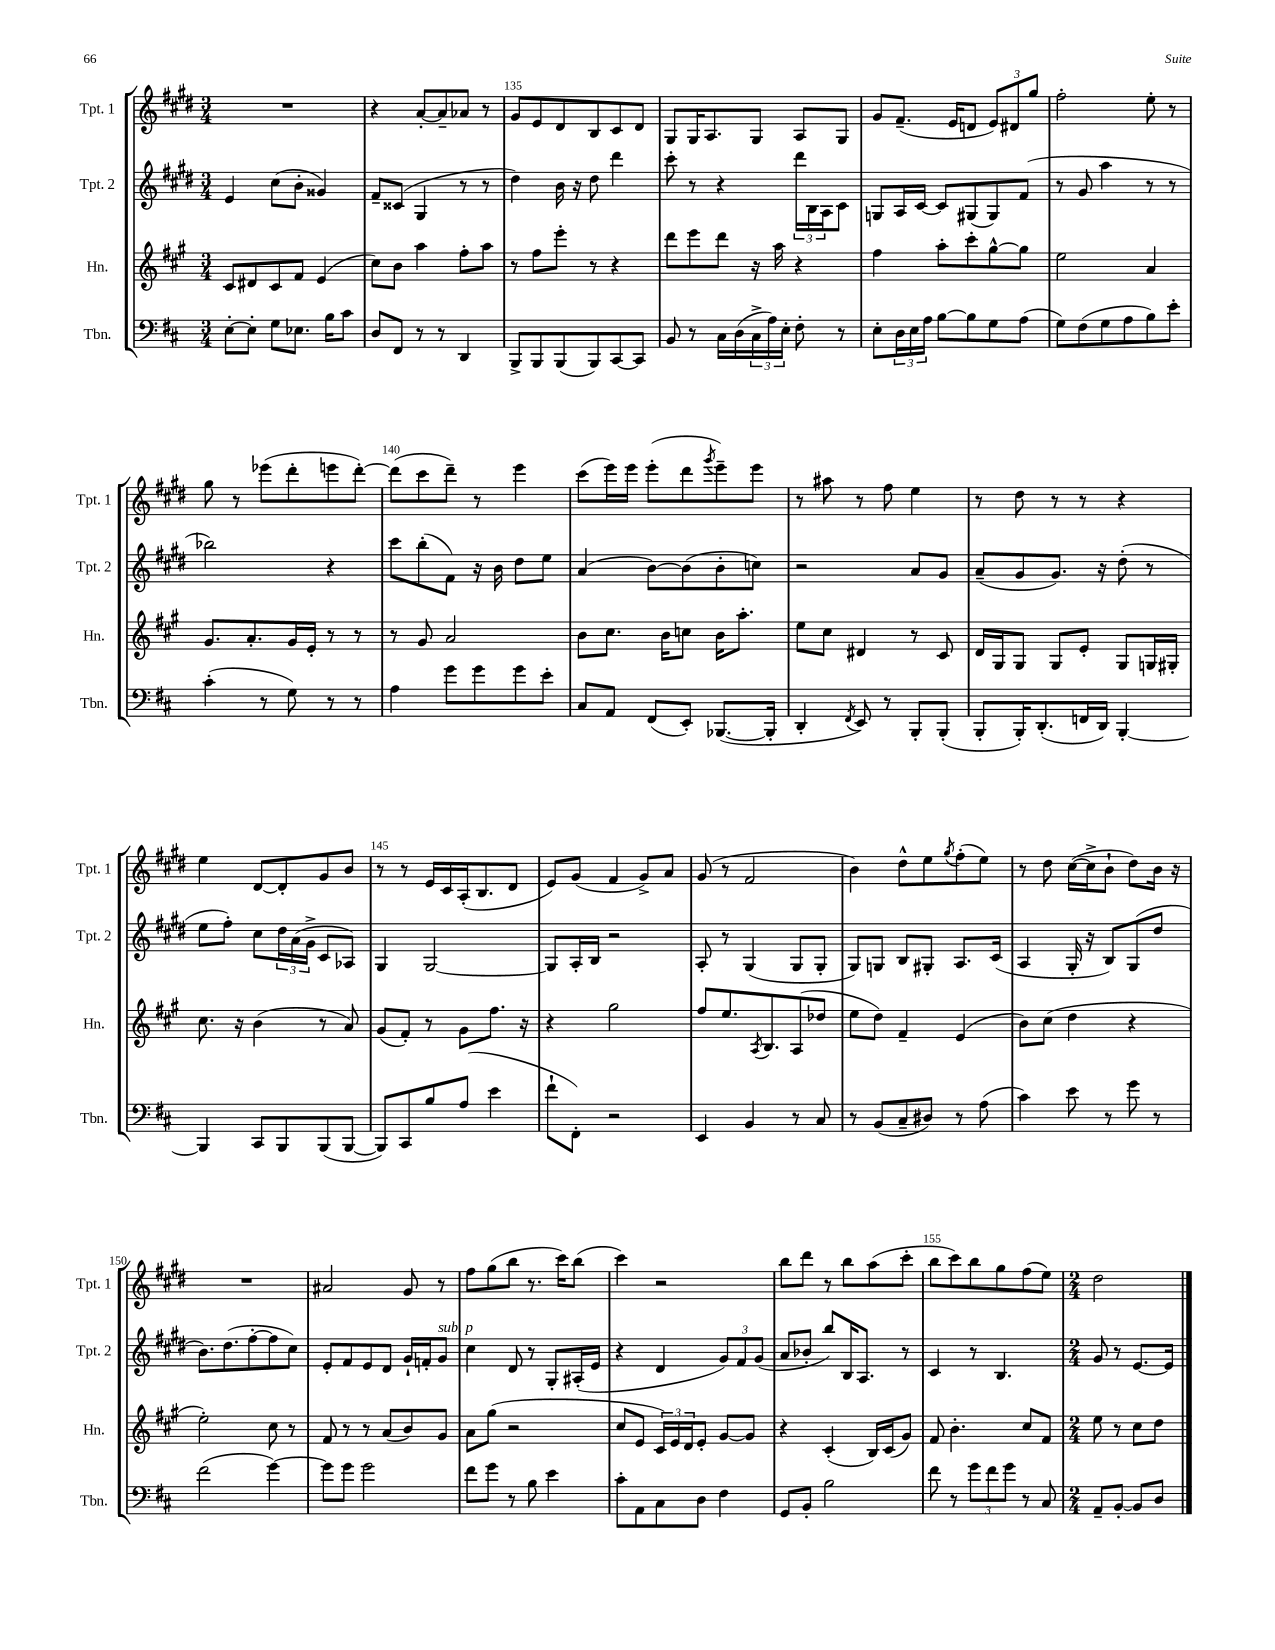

**kern	**kern	**kern	**kern
*staff4	*staff3	*staff2	*staff1
*clefF4	*clefG2	*clefG2	*clefG2
*k[f#c#]	*k[f#c#g#]	*k[f#c#g#d#]	*k[f#c#g#d#]
*M3/4	*M3/4	*M3/4	*M3/4
[8E'	8c#	4e	2.r
8E']	8d#	.	.
8G	8c#	(8cc#	.
8.E-	8f#	8b'	.
.	(4e	4g##)	.
16B	.	.	.
8c#	.	.	.
=	=	=	=
8D	8cc#)	8f#~	4r
8FF#	8b	(8c##	.
8r	4aa	4G#	[8a'
8r	.	.	8a~]
4DD	8ff#'	8r	8a-
.	8aa	8r	8r
=	=	=	=
8BBB^	8r	4dd#)	8g#
8BBB	8ff#	.	8e
(8BBB	8eee'	16b	8d#
.	.	16r	.
8BBB)	8r	8dd#	8B
[8CC#	4r	4ddd#	8c#
8CC#]	.	.	8d#
=	=	=	=
8BB	8ddd	8ccc#'	8G#
8r	8eee	8r	16G#
.	.	.	8.A
16C#	8ddd	4r	.
(16D	.	.	.
24C#^	16r	.	8G#
24A)	.	.	.
.	16aa	.	.
24E'	.	.	.
8F#'	4r	24ddd#	8A
.	.	24B	.
.	.	24A	.
8r	.	8c#	8G#
=	=	=	=
8E'	4ff#	8G	8g#
24D	.	16A	(8.f#~
24E	.	.	.
.	.	[16c#	.
24A	.	.	.
[8B	8aa'	8c#]	.
.	.	.	16e
8B]	8ccc#'	(8G#	8d
8G	[8gg#^^	8G#)	12e)
.	.	.	12d#
(8A	8gg#]	(8f#	.
.	.	.	12gg#
=	=	=	=
8G)	2ee	8r	2ff#'
(8F#	.	8g#	.
8G	.	4aa	.
8A	.	.	.
8B)	4a	8r	8ee'
8e'	.	8r	8r
=	=	=	=
(4c#'	8.g#	2bb-)	8gg#
.	.	.	8r
.	8.a'	.	.
8r	.	.	(8eee-
8G)	16g#	.	8ddd#'
.	16e'	.	.
8r	8r	4r	8eee
8r	8r	.	[8ddd#')
=	=	=	=
4A	8r	8ccc#	(8ddd#]
.	8g#	(8bb'	8ccc#
8g	2a	8f#)	8ddd#~)
8g	.	16r	8r
.	.	16b	.
8g	.	8dd#	4eee
8e'	.	8ee	.
=	=	=	=
8C#	8b	(4a	(8ccc#
8AA	8.cc#	.	16eee)
.	.	.	16eee
(8FF#	.	[8b)	(8eee'
.	16b	.	.
8EE')	8cc	(8b]	8ddd#
.	.	.	8qggg#
([8.BBB-	16b	8b'	8eee~)
.	8.aa'	.	.
.	.	8cc)	8eee
16BBB-']	.	.	.
=	=	=	=
4DD'	8ee	2r	8r
.	8cc#	.	8aa#
8qFF#	.	.	.
8EE)	4d#	.	8r
8r	.	.	8ff#
8BBB'	8r	8a	4ee
(8BBB'	8c#	8g#	.
=	=	=	=
8BBB'	16d	(8a~	8r
.	16G#	.	.
16BBB')	8G#	8g#	8dd#
(8.DD'	.	.	.
.	8G#	8.g#)	8r
16FF	8e'	.	8r
16DD)	.	16r	.
[4BBB'	8G#	(8dd#'	4r
.	16G	8r	.
.	16G#'	.	.
=	=	=	=
4BBB]	8.cc#	8ee	4ee
.	.	8ff#')	.
.	16r	.	.
8CC#	(4b	8cc#	[8d#
8BBB	.	24dd#	8d#']
.	.	(24a	.
.	.	24g#^	.
(8BBB	8r	8c#	8g#
[8BBB	8a)	8A-)	8b
=	=	=	=
8BBB])	(8g#	4G#	8r
8CC#	8f#')	.	8r
8B	8r	[2G#	16e
.	.	.	16c#
(8A	8g#	.	(16A'
.	.	.	8.B
4e	8.ff#	.	.
.	.	.	8d#
.	16r	.	.
=	=	=	=
8f#`	4r	8G#]	8e)
8FF#')	.	16A'	(8g#
.	.	16B	.
2r	2gg#	2r	4f#
.	.	.	8g#^)
.	.	.	8a
=	=	=	=
4EE	8ff#	8A'	(8g#
.	8.ee	8r	8r
4BB	.	(4G#	2f#
.	8qA	.	.
.	8.B	.	.
8r	(8A	8G#	.
8C#	8dd-	8G#'	.
=	=	=	=
8r	8ee	8G#)	4b)
(8BB	8dd)	8G	.
8C#~	4f#~	8B	8dd#^^
8D#)	.	8G#'	8ee
.	.	.	8qgg#
8r	(4e	8.A	(8ff#'
(8A	.	.	8ee)
.	.	(16c#	.
=	=	=	=
4c#)	8b)	4A	8r
.	(8cc#	.	8dd#
8e	4dd	16G#'	([16cc#
.	.	16r	16cc#^]
8r	.	8B)	8b`
8g	4r	(8G#	8dd#)
8r	.	8dd#	16b
.	.	.	16r
=	=	=	=
(2f#	2ee')	8.b)	2.r
.	.	(8.dd#	.
.	.	[8ff#'	.
[4g)	8cc#	8ff#]	.
.	8r	8cc#)	.
=	=	=	=
8g]	8f#	8e'	2a#
8g	8r	8f#	.
2g	8r	8e	.
.	(8a	8d#	.
.	8b)	16g#`	8g#
.	.	16f'	.
.	8g#	8g#	8r
=	=	=	=
8f#	8a	4cc#	8ff#
8g	(8gg#	.	(8gg#
8r	2r	8d#	8bb
8B	.	8r	8.r
4e	.	8G#'	.
.	.	.	16ccc#)
.	.	(16A#'	(8bb
.	.	16e	.
=	=	=	=
8c#'	8cc#	4r	4ccc#)
8AA	8e	.	.
8C#	24c#)	4d#	2r
.	24e	.	.
.	24d	.	.
8D	8e'	.	.
4F#	[8g#	12g#)	.
.	.	12f#	.
.	8g#]	.	.
.	.	(12g#	.
=	=	=	=
8GG	4r	8a	8bb
8BB'	.	8b-'	8ddd#
2B	(4c#'	8bb)	8r
.	.	16B	8bb
.	.	8.A	.
.	16B)	.	(8aa
.	(16c#	.	.
.	8g#)	8r	8ccc#'
=	=	=	=
8f#	8f#	4c#	8bb
8r	4.b'	.	8ccc#)
12g	.	8r	8bb
12f#	.	.	.
.	.	4.B	8gg#
12g	.	.	.
8r	8cc#	.	(8ff#
8C#	8f#	.	8ee)
=	=	=	=
*M2/4	*M2/4	*M2/4	*M2/4
8AA~	8ee	8g#	2dd#
[8BB'	8r	8r	.
8BB]	8cc#	[8.e	.
8D	8dd	.	.
.	.	16e]	.
==	==	==	==
*-	*-	*-	*-
